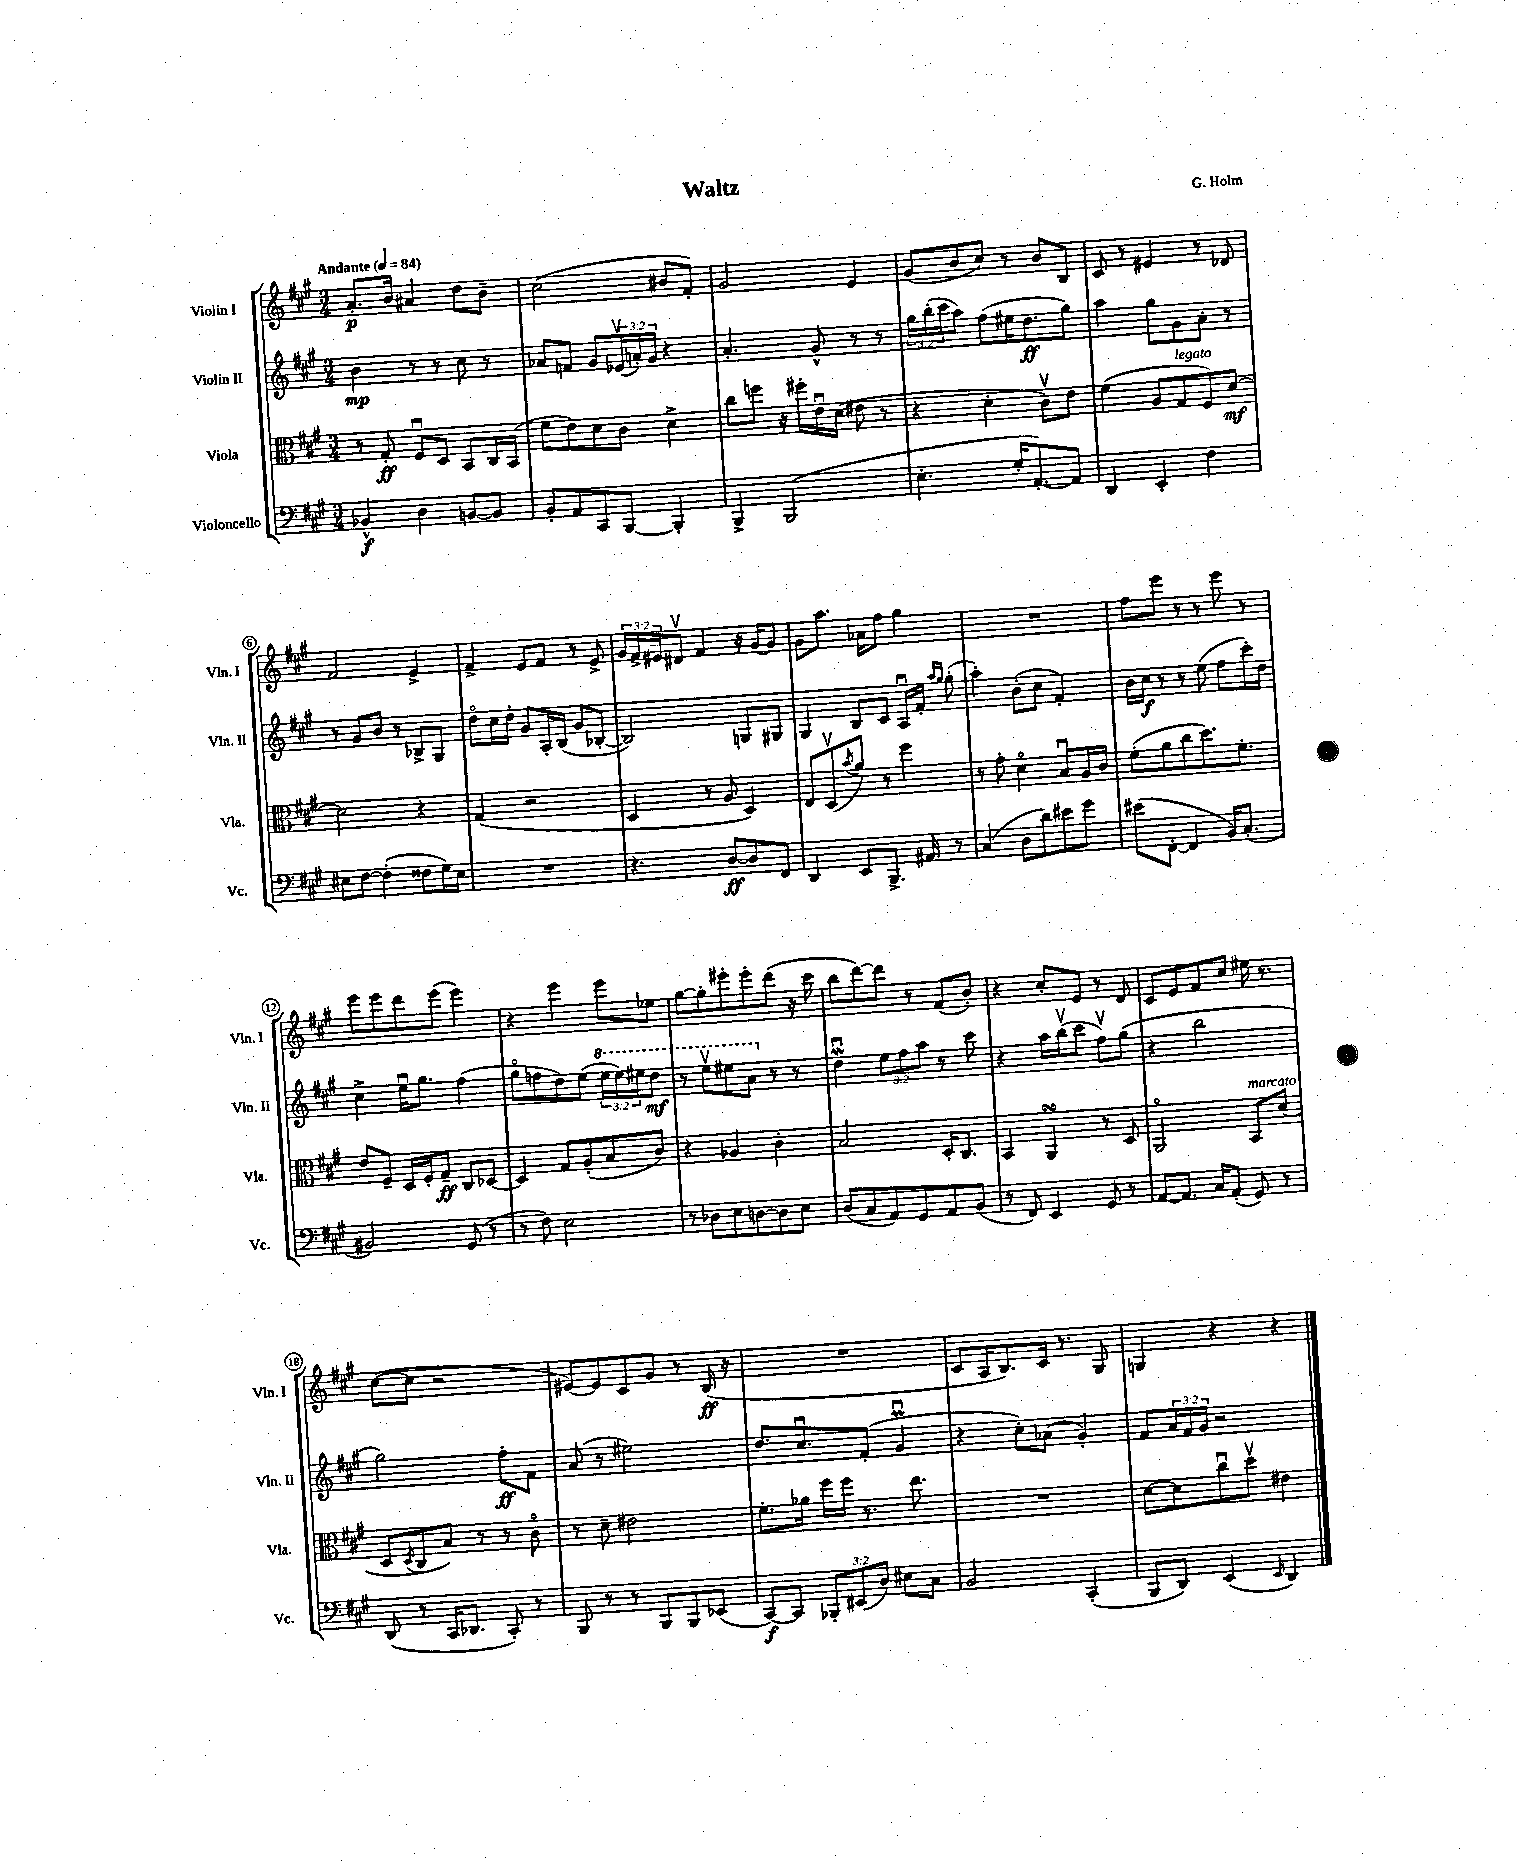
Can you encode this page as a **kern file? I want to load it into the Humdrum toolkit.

**kern	**kern	**kern	**kern
*staff4	*staff3	*staff2	*staff1
*clefF4	*clefC3	*clefG2	*clefG2
*k[f#c#g#]	*k[f#c#g#]	*k[f#c#g#]	*k[f#c#g#]
*M3/4	*M3/4	*M3/4	*M3/4
*MM84	*MM84	*MM84	*MM84
4BB-^^	8r	4b	8.a'
.	8G#'	.	.
.	.	.	16b
4D	8F#u	8r	4a#
.	8D	8r	.
[8BB	8BB	8cc#	8dd
8BB]	16C#	8r	8b~
.	(16BB	.	.
=	=	=	=
8BB'	8f#	8a-	(2cc#
8AA	8e)	8f	.
8CC#	8d	8g#	.
[8BBB	8c#	(24e-v	.
.	.	24a')	.
.	.	24g#	.
4BBB']	4d^	4r	8b#
.	.	.	8f#')
=	=	=	=
4BBB^	8cc#	4.a'	2g#
.	8ff	.	.
(2BBB	16r	.	.
.	16ff#'	.	.
.	16eu	8g#^^	.
.	(16d	.	.
.	8e#	8r	4e
.	8r	8r	.
=	=	=	=
4.E'	4r	24gg#	(8g#
.	.	(24bb'	.
.	.	24ccc#	.
.	.	8aa)	8b
.	4d'	(8ff#	8cc#)
16G#'	.	16ee#	8r
[8.AA')	.	8.dd	.
.	8c#v)	.	8b
8AA]	8e	8gg#)	8B
=	=	=	=
4DD	(4f#	4aa	8c#
.	.	.	8r
4EE'	8A	8gg#	4e#
.	8G#	8g#	.
4F#	8F#)	8a'	8r
.	[8d	8r	8d-
=	=	=	=
8E#	2d]	8r	2f#
[8F#	.	8g#	.
(4F#']	.	8b	.
.	.	8r	.
8F##	4r	8B-^	4e^
16G#)	.	8G#	.
16E#	.	.	.
=	=	=	=
2.r	(4G#	8ddo	4f#^
.	.	16cc#	.
.	.	16dd'	.
.	2r	8g#	8e
.	.	16A'	8f#
.	.	(16B	.
.	.	8g#	8r
.	.	[8B-'	8e^
=	=	=	=
4.r	4D	2B-])	24g#
.	.	.	24f#^
.	.	.	24e#
.	.	.	8d#v
.	8r	.	4f#
[8D	8A	.	.
8D]	4D)	8G	16r
.	.	.	[16g#
8FF#	.	8G#	8g#]
=	=	=	=
4DD	8E	4G#	8g#
.	(8Dv	.	8.aa
.	8qb	.	.
8EE	8a)	8B	.
.	.	.	16a-
8.BBB^	8r	8c#	8ff#
.	4ff#	16Au	4gg#
16AA#	.	16f#'	.
.	.	16qqaa	.
.	.	16qqgg#	.
8r	.	(8gg#'	.
=	=	=	=
(4C#	8r	4aa')	2.r
.	8g#'	.	.
8D	4do	(8b'	.
8d)	.	8cc#	.
8e#	8Bu	4f#')	.
8g#	16A	.	.
.	16c#	.	.
=	=	=	=
(8e#	(8f#'	16b	8ff#
.	.	16cc#	.
[8FF#'	8a	8r	8eee
4FF#]	8cc#	8r	8r
.	8.dd)	(8ee	8r
16BB)	.	8ff#	8eee
(8.C#'	8.f#'	.	.
.	.	16ccc#')	8r
.	.	16dd	.
=	=	=	=
2BB#)	8e	4cc#^	8eee
.	8F#~	.	8eee
.	16D	16eeu	8ddd
.	16F#'	8.gg#	.
.	8G#~	.	(8eee
(8GG#	8C#	(4ff#	4eee)
8r	[8D-	.	.
=	=	=	=
8r	4D-]	8gg#o	4r
8F#)	.	8ff	.
2E	8G#	8dd)	4eee
.	(8A'	(8ee	.
.	8B	24eee	8eee
.	.	24eee)	.
.	.	24eee#	.
.	8c#)	8ddd	8ee-
=	=	=	=
8r	4r	8r	[8gg#
8D-	.	8eeev	8gg#']
8E	4A-	8eee#	8eee#'
[8D	.	8aa	8eee#'
8D]	4c#'	8r	(8ddd
8E	.	8r	16r
.	.	.	16ccc#
=	=	=	=
(8D	2B	4ddu	8bb
8C#	.	.	[8ddd)
8AA)	.	12ee	8ddd]
.	.	12ff#	.
8GG#	.	.	8r
.	.	12aa	.
8AA	16D'	8r	(8f#
.	8.C#	.	.
(8BB	.	8ccc#	8b')
=	=	=	=
8r	4BB	4r	4r
8FF#)	.	.	.
4EE	4AA	16aa	8cc#'
.	.	(16bbv	.
.	.	8ccc#	8e
8GG#	8r	8ff#v)	8r
8r	8D	(8gg#	8d
=	=	=	=
[8AA	2AAo	4r	8c#
8.AA]	.	.	8e
.	.	2bb	8f#
16C#	.	.	.
(8AA'	.	.	8cc#
8GG#)	8BB	.	16ee#
.	.	.	8.r
8r	(8d	.	.
=	=	=	=
(8DD	8D	2gg#)	([8cc#
.	8qD	.	.
8r	8C#	.	8cc#]
16CC#	8B)	.	2r
8.DD-	.	.	.
.	8r	.	.
8CC#')	8r	8ff#'	.
8r	8c#o	8f#	.
=	=	=	=
8BBB	8r	(8a	[8e#)
8r	8d~	8r	8e#]
8r	2e#	2ee#)	8c#
8BBB	.	.	8g#
8BBB	.	.	8r
(8EE-	.	.	(16B
.	.	.	16r
=	=	=	=
[8CC#)	8.f#'	8.dd	2.r
8CC#]	.	.	.
.	16a-	8.cc#u	.
12BBB-'	16ff#	.	.
.	16ff#	.	.
(12EE#	.	.	.
.	8.r	(8f#'	.
12D)	.	.	.
8E#	.	4g#u	.
.	8.ee	.	.
8C#	.	.	.
=	=	=	=
2BB	2.r	4r	8c#
.	.	.	16A
.	.	.	8.B)
.	.	8cc#')	.
.	.	(8a-	16c#
.	.	.	8.r
(4CC#'	.	4g#')	.
.	.	.	8G#
=	=	=	=
8BBB	[8d	8f#	4G
8DD)	8d]	24a	.
.	.	24f#	.
.	.	24g#	.
(4EE	8cc#u	2r	4r
.	8ddv	.	.
16qqEE	.	.	.
4DD)	4e#	.	4r
==	==	==	==
*-	*-	*-	*-
